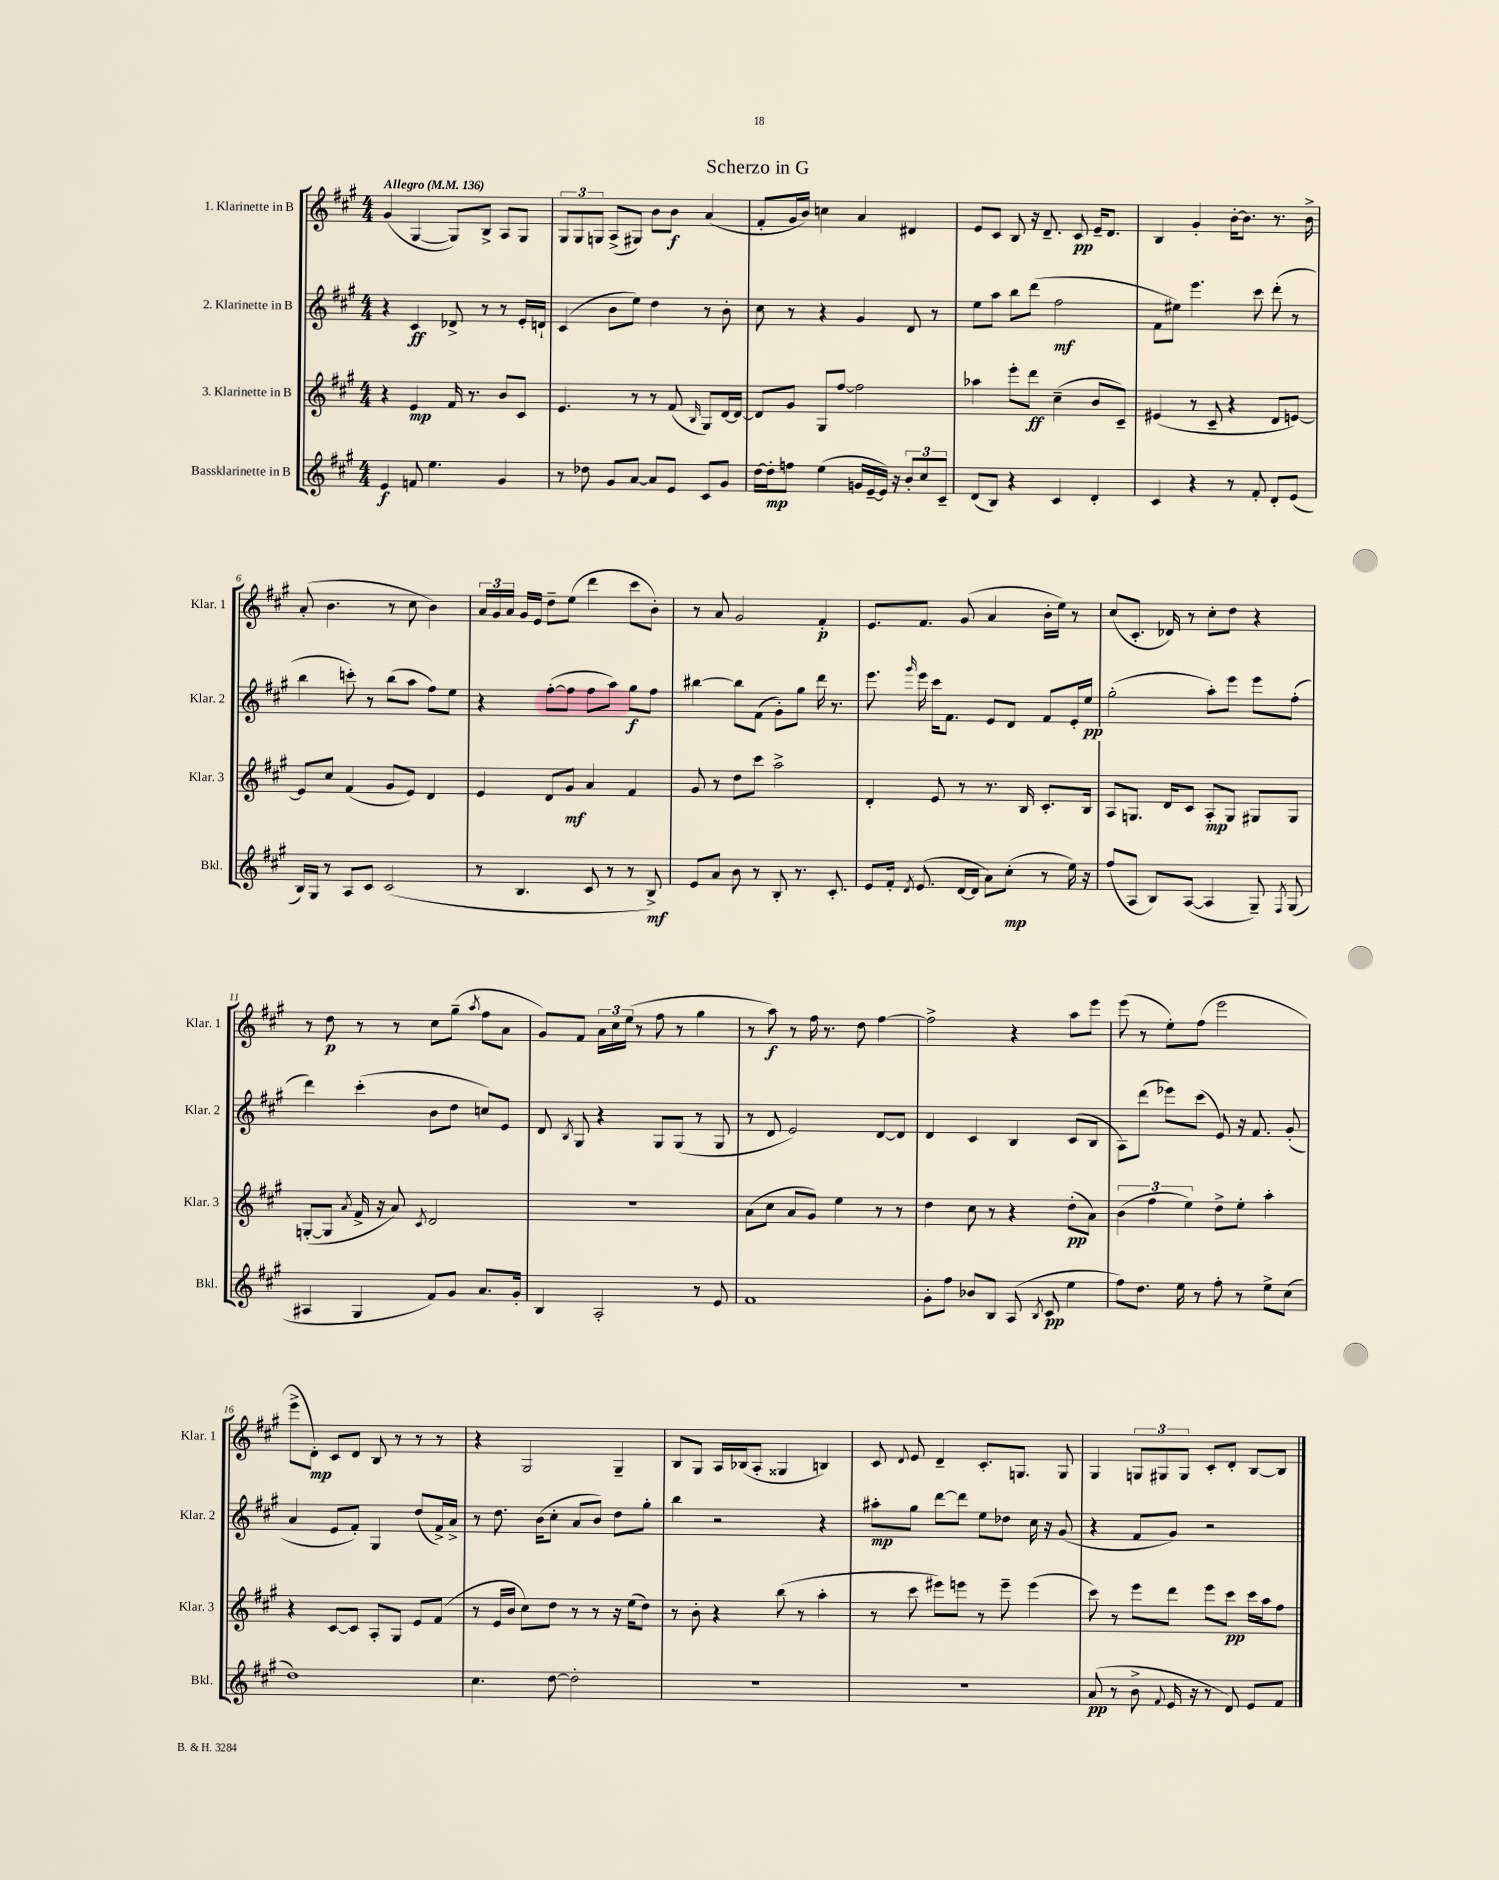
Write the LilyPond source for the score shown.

\header { title = "Scherzo in G" }
<<
\new StaffGroup <<
\new Staff = "s0" \with { instrumentName = "1. Klarinette in B" shortInstrumentName = "Klar. 1" } {
    \clef treble \key a \major \numericTimeSignature \time 4/4 \tempo "Allegro" 4 = 136
    \autoBeamOff gis'4( gis4~ gis8[) b8]-> a8[ gis8] |
    \tuplet 3/2 { gis8[ gis8 g8] } a8[->( gis8]) b'8[ b'8]\f a'4( |
    fis'8[-. gis'16 b'16]) c''4 a'4 dis'4 |
    e'8[ cis'8] b8 r16 d'8.-- cis'8\pp e'16[-- d'8.] |
    b4 gis'4-. b'16[~-. b'8.] r8. b'16-> |
    a'8-.( b'4. r8 cis''8 b'4) |
    \tuplet 3/2 { a'16[ gis'16 a'16] } gis'16[ e'16] d''8[-- e''8]( d'''4 cis'''8[ b'8]-.) |
    r8 a'8 gis'2 fis'4-.\p |
    e'8.[ fis'8.] gis'8( a'4 b'16[-. e''16]) r8 |
    cis''8[( cis'8.]-. des'16) r8 cis''8[-. d''8] r4 |
    r8 d''8\p r8 r8 cis''8[ gis''8]--( \acciaccatura { a''8 } fis''8[ a'8] |
    gis'8[) fis'8] \tuplet 3/2 { a'16[ cis''16 e''16]( } r8 fis''8 r8 gis''4 |
    r8 a''8\f) r8 fis''16 r8. d''8 fis''4~ |
    fis''2-> r4 a''8[ e'''8] |
    e'''8( r8 e''8[-.) fis''8]( e'''2 |
    e'''8[-> d'8]-.\mp) cis'8[ d'8] b8 r8 r8 r8 |
    r4 gis2 gis4-- |
    b8[ gis8] a16[ bes16( a8]-. gisis4 b4) |
    cis'8 \appoggiatura { d'8 } e'8 d'4-- cis'8.[-. g8.] g8 |
    gis4 \tuplet 3/2 { g8[ gis8 gis8] } cis'8[-. d'8]-. b8[~ b8] \bar "|." |
}
\new Staff = "s1" \with { instrumentName = "2. Klarinette in B" shortInstrumentName = "Klar. 2" } {
    \clef treble \key a \major \numericTimeSignature \time 4/4
    \autoBeamOff r4 cis'4\ff des'8-> r8 r8 e'16[-. d'16]-! |
    cis'4( b'8[ e''8]) d''4 r8 b'8-. |
    cis''8 r8 r4 gis'4 d'8 r8 |
    e''8[ a''8] b''8[ d'''8]( fis''2\mf |
    fis'8[ eis''8]) e'''4. cis'''8 d'''8-.( r8 |
    b''4 c'''8-.) r8 b''8[( a''8] fis''8[) e''8] |
    r4 fis''8[~-.( fis''8] fis''8[ a''8]) gis''8[\f fis''8] |
    bis''4~ bis''8[ fis'8]( gis'8[-.) gis''8] d'''16 r8. |
    e'''8. \grace { gis'''16 } e'''16 cis'''16[ fis'8.] e'8[ d'8] fis'8[ e'16-. e''16]\pp |
    gis''2-.( a''8[-.) e'''8] e'''8[ fis''8]-.( |
    d'''4) cis'''4-.( b'8[ d''8] c''8[) e'8] |
    d'8 \acciaccatura { b8 } gis8 r4 gis8[ gis8]( r8 gis8 |
    r8 d'8 e'2) d'8[~ d'8] |
    d'4 cis'4 b4 cis'8[( b8] |
    a8[) d'''8]( ees'''8[) cis'''8]( e'8) r16 fis'8. gis'8-.( |
    a'4 e'8[ fis'8]-.) gis4 d''8[( fis'16->) a'16]-> |
    r8 d''8. b'16[( cis''8]-. a'8[ b'8]) d''8[ gis''8]-. |
    b''4 r2 r4 |
    ais''8[-.\mp gis''8] d'''8[~ d'''8] e''8[ des''8] cis''16 r16 gis'8( |
    r4 fis'8[ gis'8]) r2 \bar "|." |
}
\new Staff = "s2" \with { instrumentName = "3. Klarinette in B" shortInstrumentName = "Klar. 3" } {
    \clef treble \key a \major \numericTimeSignature \time 4/4
    \autoBeamOff r4 e'4\mp fis'16 r8. b'8[ cis'8] |
    e'4. r8 r8 fis'8( \grace { b16 } gis8[) d'16~ d'16]~ |
    d'8[ gis'8] gis8[ fis''8]~ fis''2 |
    aes''4 e'''8[-. d'''8]\ff cis''4--( b'8[ cis'8]--) |
    eis'4( r8 cis'8-- r4 d'8[ e'8]~) |
    e'8[ cis''8] fis'4( gis'8[ e'8]) d'4 |
    e'4 d'8[ gis'8]\mf a'4 fis'4 |
    gis'8 r8 d''8[ cis'''8] a''2-> |
    d'4-. e'8 r8 r8. b16 cis'8.[-. b16] |
    a8[ g8.] d'16[ cis'8] a8[-.\mp g8] gis8[ gis8] |
    g8[~-.( g8] \acciaccatura { a'8 } fis'16-> r16 a'8) \acciaccatura { cis'8 } d'2 |
    R1 |
    a'8[( cis''8] a'8[ gis'8]) e''4 r8 r8 |
    d''4 cis''8 r8 r4 d''8[-.\pp( a'8]) |
    \tuplet 3/2 { b'4( fis''4 e''4) } d''8[-> e''8]-. a''4-. |
    r4 cis'8[~ cis'8] a8[-. gis8] e'8[ fis'8]( |
    r8 e'16[ b'16] cis''8[) d''8] r8 r8 r16 e''16[( d''8]) |
    r8 b'8-. r4 b''8( r8 a''4-. |
    r8 cis'''8 eis'''8[) e'''8] r8 e'''8-- e'''4( |
    cis'''8) r8 e'''8[ d'''8] e'''8[ cis'''8]\pp cis'''16[ a''16 fis''8] \bar "|." |
}
\new Staff = "s3" \with { instrumentName = "Bassklarinette in B" shortInstrumentName = "Bkl." } {
    \clef treble \key a \major \numericTimeSignature \time 4/4
    \autoBeamOff e'4\f f'8 e''4. gis'4 |
    r8 des''8 gis'8[ a'8]~ a'8[ e'8] cis'8[ gis'8] |
    d''16[~ d''16-.\mp f''8] e''4( g'16[ e'16~-- e'16]) r16 \tuplet 3/2 { b'8[-. cis''8 cis'8]-- } |
    d'8[( b8]) r4 cis'4 d'4-. |
    cis'4 r4 r8 fis'8-. d'8[-. e'8]( |
    b16[) gis16] r8 a8[ cis'8] cis'2( |
    r8 b4. cis'8 r8 r8 b8->\mf) |
    e'8[ a'8] b'8 r8 b8-. r8. cis'8.-. |
    e'8[ fis'16]-. \acciaccatura { d'8 } e'8.( d'16[~ d'16] a'8[) cis''8]-.\mp( r8 e''16) r16 |
    fis''8[( a8] b8[) a8]~( a4 gis8--) \acciaccatura { fis8 } gis8( |
    ais4 gis4 fis'8[) gis'8] a'8.[ gis'16]-. |
    b4 a2-. r8 e'8 |
    fis'1 |
    gis'8[-. fis''8] bes'8[ b8] a8( \acciaccatura { b8 } cis'8\pp e''4 |
    fis''8[) d''8.] e''16 r8 fis''8-. r8 e''8[-> cis''8]( |
    d''1) |
    cis''4. d''8~ d''2-. |
    R1 |
    R1 |
    a'8\pp( r8 b'8-> \appoggiatura { fis'8 } e'16 r16 r8 d'8) e'8[ fis'8] \bar "|." |
}
>>
>>
